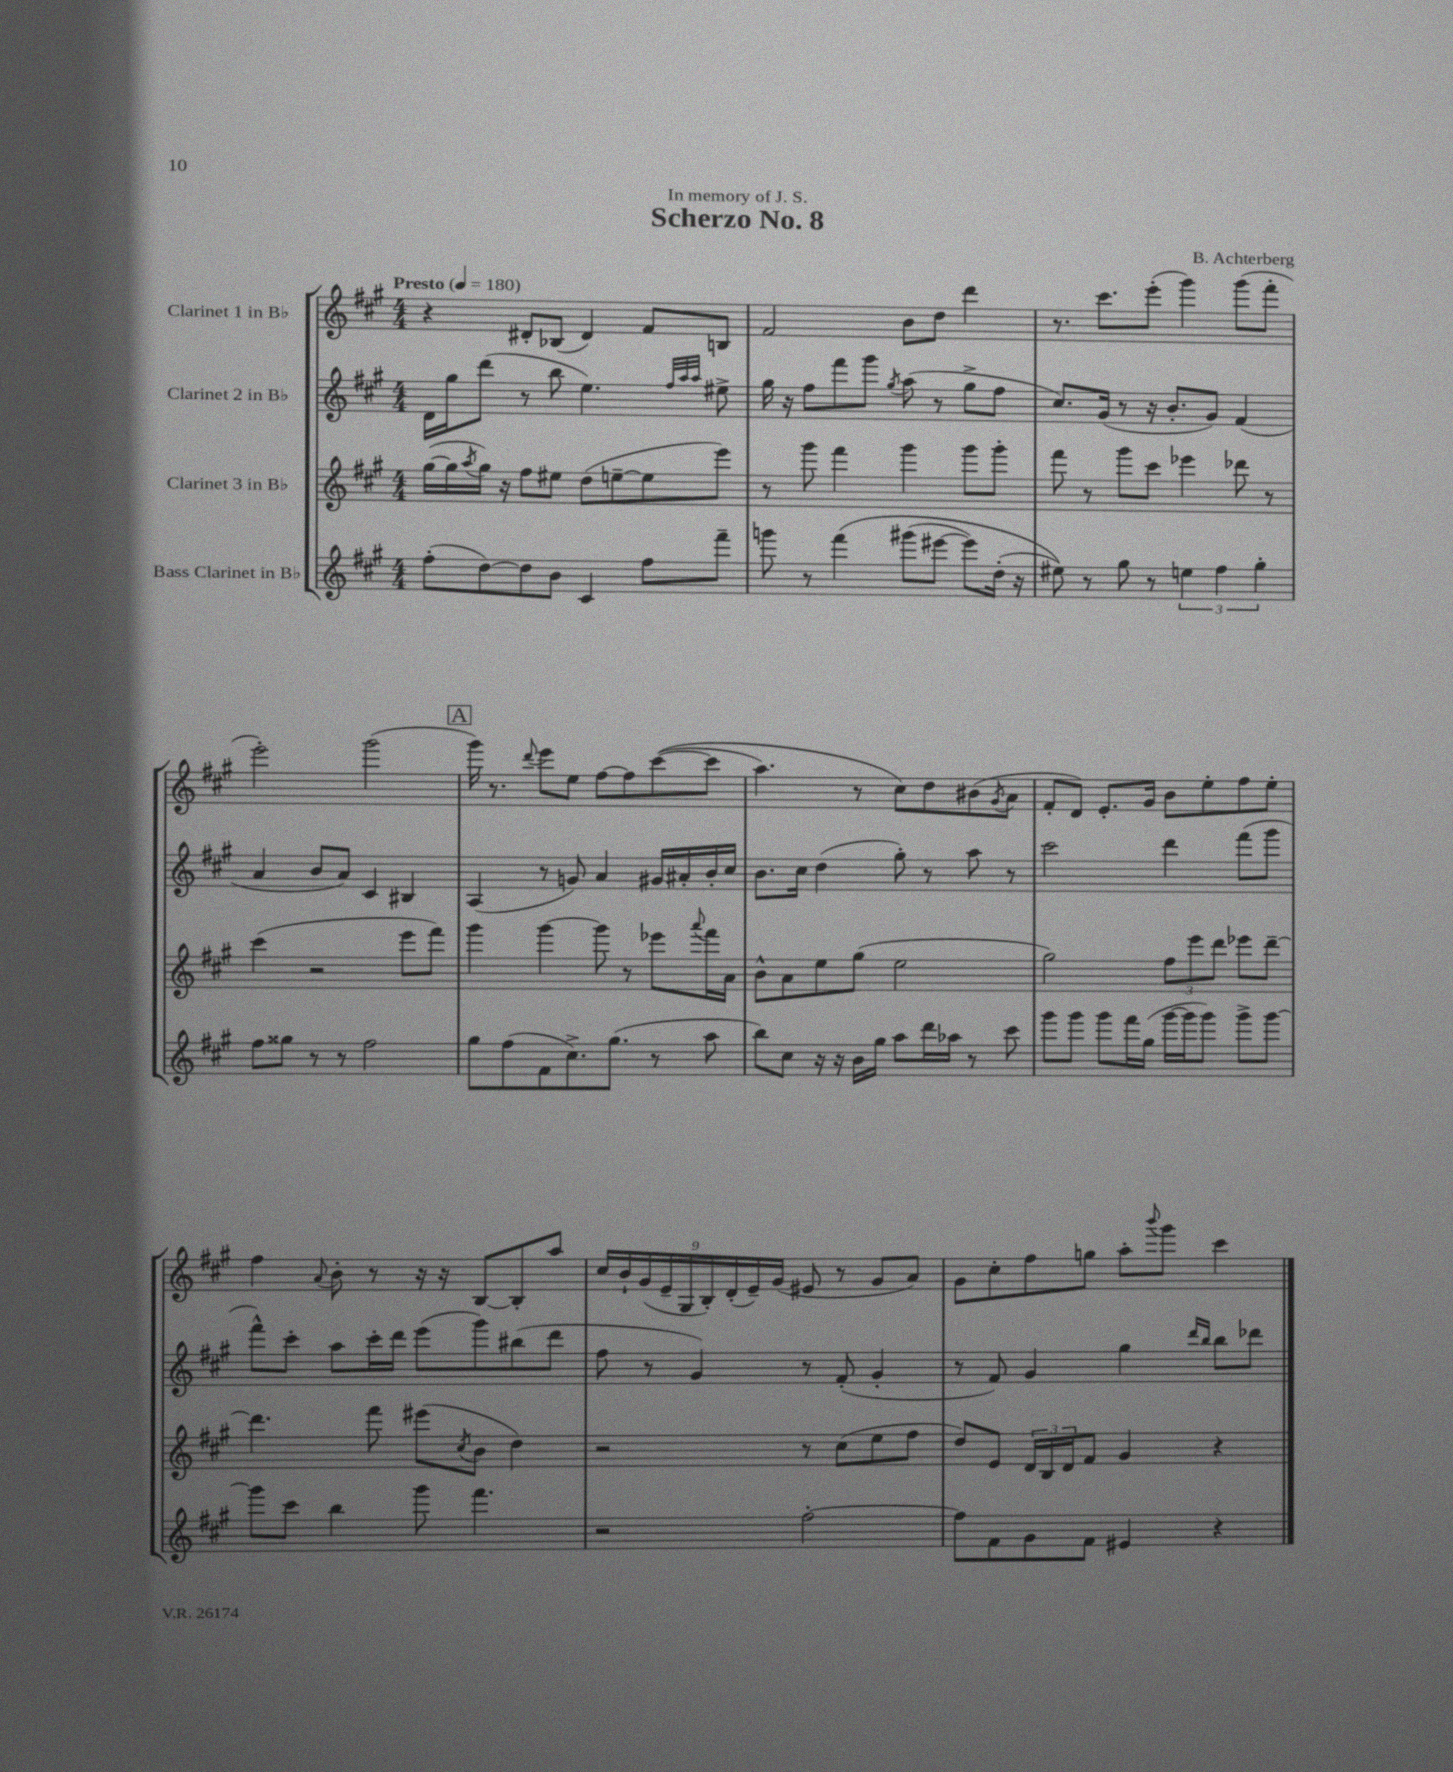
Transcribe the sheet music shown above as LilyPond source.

\header { title = "Scherzo No. 8" composer = "B. Achterberg" dedication = "In memory of J. S." }
<<
\new StaffGroup <<
\new Staff = "s0" \with { instrumentName = "Clarinet 1 in Bb" } {
    \clef treble \key a \major \numericTimeSignature \time 4/4 \tempo "Presto" 4 = 180
    r4 dis'8-. bes8( dis'4) fis'8 b8 |
    fis'2 b'8 d''8 d'''4 |
    r8. cis'''8. e'''8-.( gis'''4) gis'''8( fis'''8-. |
    e'''2-.) gis'''2( |
    \mark \markup { \box "A" } gis'''16) r8. \appoggiatura { d'''8 } e'''8 e''8 fis''8~ fis''8 cis'''8~(\( cis'''8 |
    a''4.) r8 cis''8\) d''8 bis'8( \acciaccatura { gis'8 } a'8 |
    fis'8-. d'8) e'8.-. gis'16 b'8 e''8-. fis''8 e''8-. |
    fis''4 \appoggiatura { a'8 } b'8-. r8 r16 r16 b8~ b8-. a''8 |
    \tuplet 9/8 { cis''16 b'16-! gis'16( e'16-- gis16 b16-.) d'16-.( e'16--) gis'16( } eis'8 r8 gis'8 a'8) |
    gis'8 cis''8-. fis''8 g''8 a''8-. \appoggiatura { b'''8 } gis'''8 cis'''4 \bar "|." |
}
\new Staff = "s1" \with { instrumentName = "Clarinet 2 in Bb" } {
    \clef treble \key a \major \numericTimeSignature \time 4/4
    d'16 gis''16 d'''8( r8 b''8 e''4.) \grace { fis''32 a''32 a''32 } eis''8-> |
    gis''16 r16 fis''8 fis'''8 gis'''8 \acciaccatura { gis''8 } a''8( r8 gis''8-> fis''8 |
    cis''8.) gis'16( r8 r16 b'8.-. gis'8) fis'4( |
    a'4 b'8 a'8) cis'4 bis4 |
    \mark \markup { \box "A" } a4( r8 g'8) a'4 gis'16 ais'16-. b'16-. cis''16 |
    b'8. cis''16 d''4( gis''8-.) r8 a''8 r8 |
    cis'''2 d'''4 fis'''8( gis'''8 |
    fis'''8-^) cis'''8-. a''8 cis'''16-. d'''16 e'''8( gis'''8) bis''8( d'''8 |
    fis''8 r8 gis'4) r8 fis'8-.( gis'4-. |
    r8 fis'8) gis'4 gis''4 \grace { d'''16 b''16 } b''8 des'''8 \bar "|." |
}
\new Staff = "s2" \with { instrumentName = "Clarinet 3 in Bb" } {
    \clef treble \key a \major \numericTimeSignature \time 4/4
    gis''16~( gis''16 \acciaccatura { a''8 } gis''16) r16 fis''8 eis''8 d''8( e''8~-- e''8 e'''8) |
    r8 gis'''8 fis'''4 gis'''4 gis'''8 gis'''8-. |
    fis'''8 r8 gis'''8 cis'''8 ees'''4 des'''8 r8 |
    cis'''4( r2 e'''8 fis'''8) |
    \mark \markup { \box "A" } gis'''4 gis'''4~ gis'''8 r8 ees'''8 \appoggiatura { a'''8 } fis'''16 a'16 |
    b'8-^ a'8 e''8 gis''8( e''2 |
    gis''2) \tuplet 3/2 { fis''8 e'''8 d'''8 } ees'''8 d'''8~-- |
    d'''4. fis'''8 eis'''8( \acciaccatura { cis''8 } b'8 d''4) |
    r2 r8 cis''8( e''8 fis''8 |
    d''8) e'8 \tuplet 3/2 { d'16 b16 d'16 } fis'8 gis'4 r4 \bar "|." |
}
\new Staff = "s3" \with { instrumentName = "Bass Clarinet in Bb" } {
    \clef treble \key a \major \numericTimeSignature \time 4/4
    fis''8-.( d''8~) d''8 b'8 cis'4 fis''8 fis'''8-- |
    g'''8 r8 fis'''4\( gis'''8( eis'''8~ eis'''8) d''16-.( r16 |
    eis''8)\) r8 gis''8 r8 \tuplet 3/2 { e''4 fis''4 gis''4-. } |
    fis''8 gisis''8 r8 r8 fis''2 |
    \mark \markup { \box "A" } gis''8 fis''8( fis'8 cis''8.->) gis''8.( r8 a''8 |
    b''8) cis''8 r16 r16 b'16 gis''16 a''8 d'''16 aes''16 r8 cis'''8 |
    gis'''8 gis'''8 gis'''8 fis'''16 gis''16( gis'''16~ gis'''16 gis'''8) gis'''8-> gis'''8~ |
    gis'''8 cis'''8 b''4 gis'''8 fis'''4. |
    r2 fis''2~-. |
    fis''8 fis'8 gis'8 fis'8 eis'4 r4 \bar "|." |
}
>>
>>
\layout { \context { \Score \remove "Bar_number_engraver" } }
